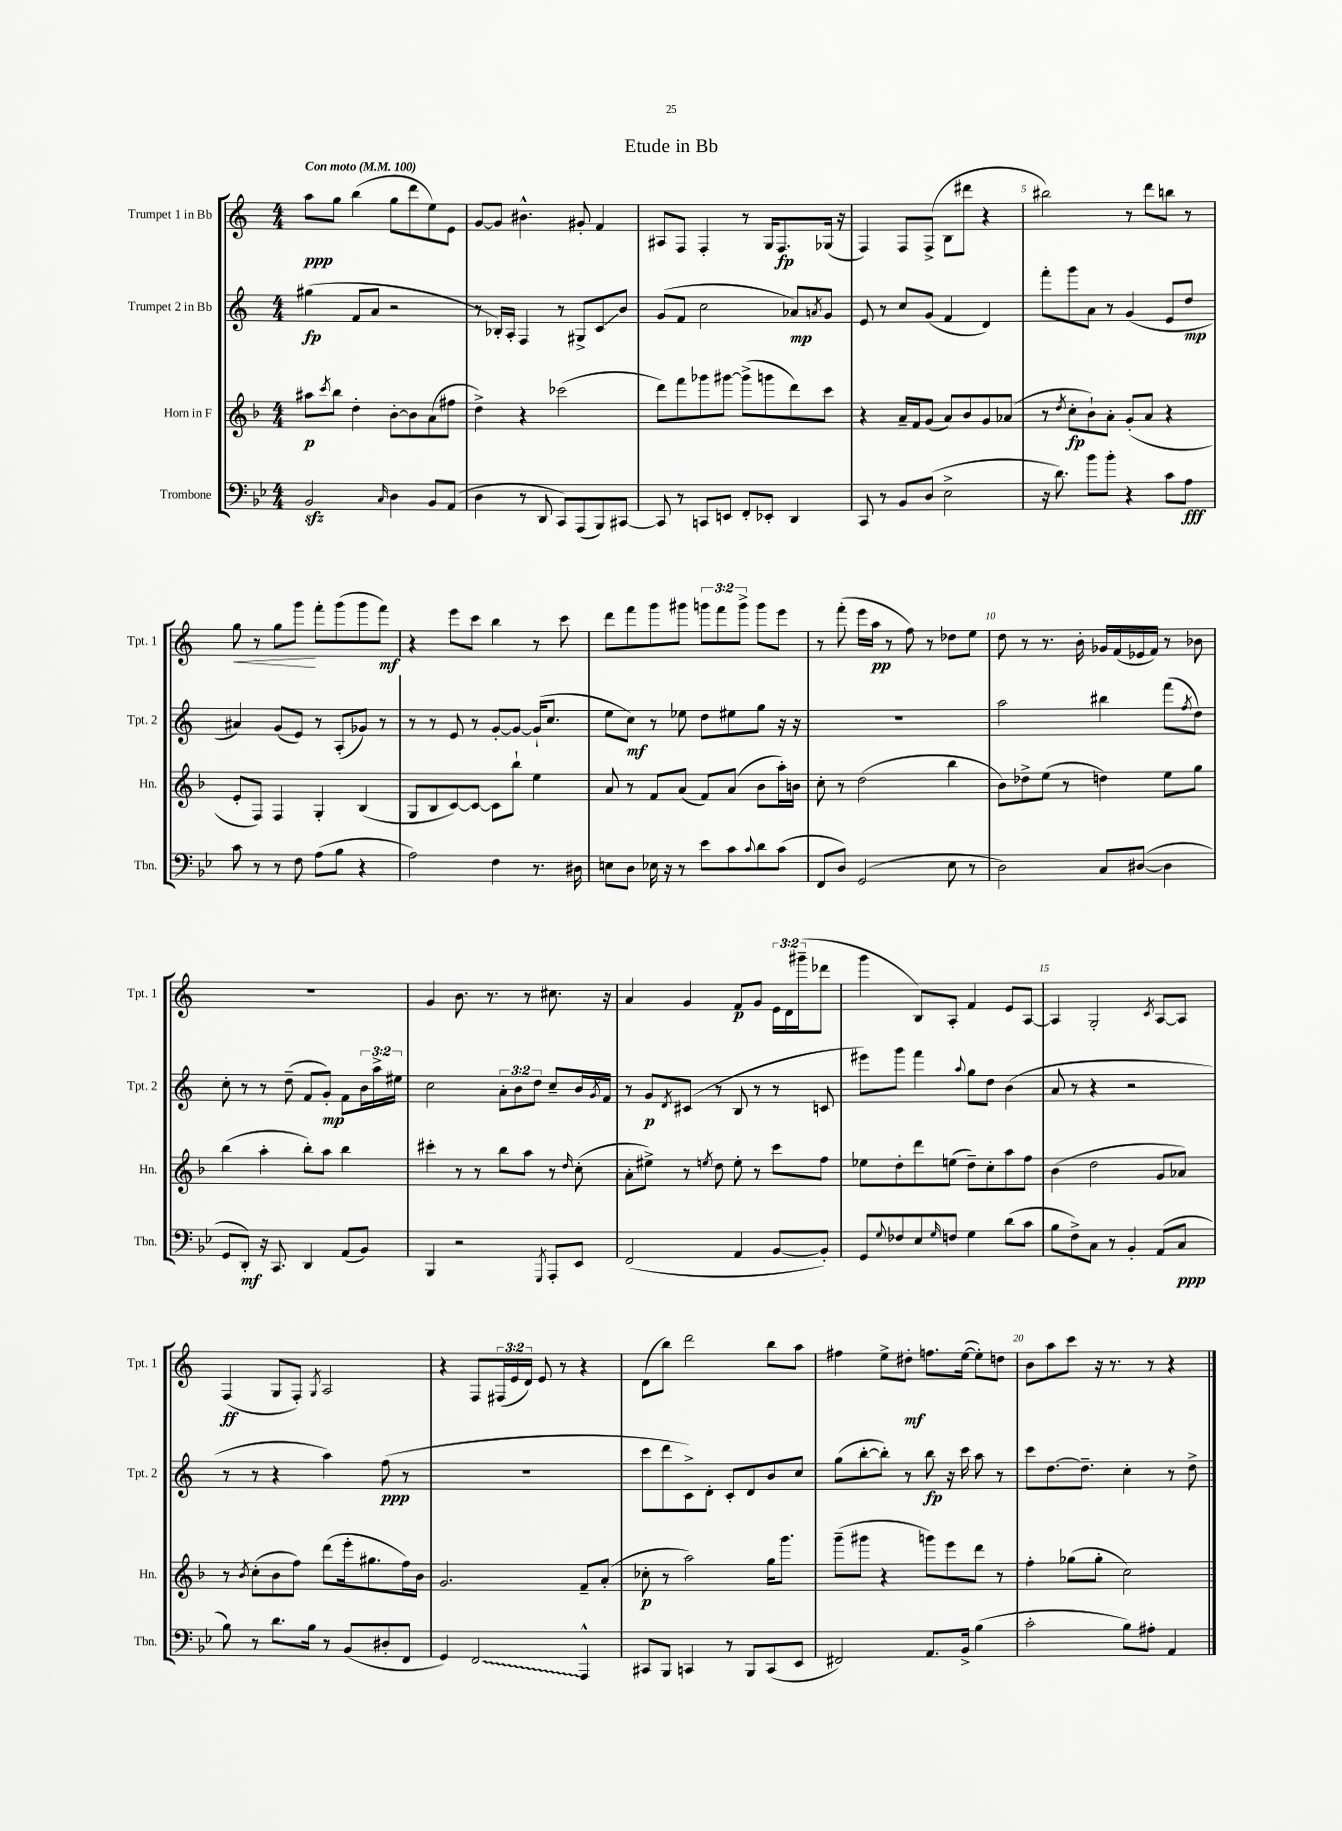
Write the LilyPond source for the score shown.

\header { title = "Etude in Bb" }
<<
\new StaffGroup <<
\new Staff = "s0" \with { instrumentName = "Trumpet 1 in Bb" shortInstrumentName = "Tpt. 1" } {
    \clef treble \key c \major \numericTimeSignature \time 4/4 \override Staff.TupletNumber.text = #tuplet-number::calc-fraction-text \tempo "Con moto" 4 = 100
    a''8\ppp g''8 b''4( g''8 d'''8 e''8) e'8 |
    g'8~ g'8 bis'4.-^ gis'8-. f'4 |
    ais8 f8 f4-. r8 g16 f8.\fp ges16( r16 |
    f4) f8 f8->( b8 dis'''8 r4 |
    bis''2) r8 d'''8 b''8 r8 |
    g''8\< r8 g''8 g'''8\! f'''8-. g'''8( g'''8 f'''8\mf) |
    r4 e'''8 c'''8 b''4 r8 c'''8 |
    d'''8 f'''8 g'''8 gis'''8 \tuplet 3/2 { g'''8 f'''8 g'''8-> } g'''8 e'''8 |
    r8 f'''8-.( e'''16 a''16\pp r8 f''8) r8 des''8 e''8 |
    d''8 r8 r8. b'16-. ges'16 f'16( ees'16 f'16) r8 bes'8 |
    R1 |
    g'4 b'8. r8. r8 cis''8. r16 |
    a'4 g'4 f'8\p g'8 \tuplet 3/2 { e'16 d'16 gis'''16--( } des'''8 |
    g'''4 b8) a8-. f'4 e'8 a8~ |
    a4 g2-. \acciaccatura { c'8 } a8~ a8 |
    f4\ff( g8 f8-.) \acciaccatura { g8 } a2 |
    r4 f8 \tuplet 3/2 { fis16( e'16 d'16) } e'8 r8 r4 |
    d'8( b''8) d'''2 b''8 a''8 |
    fis''4 e''8-> dis''8-.\mf f''8. e''16~( e''8-.) d''8 |
    b'8 a''8 c'''8 r16 r8. r8 r4 \bar "|." |
}
\new Staff = "s1" \with { instrumentName = "Trumpet 2 in Bb" shortInstrumentName = "Tpt. 2" } {
    \clef treble \key c \major \numericTimeSignature \time 4/4 \override Staff.TupletNumber.text = #tuplet-number::calc-fraction-text
    gis''4\fp( f'8 a'8 r2 |
    r8 bes16-.) a16-. f4 r8 gis8-> c'8\glissando b'8 |
    g'8( f'8 c''2 aes'8\mp) \acciaccatura { a'8 } g'8 |
    e'8 r8 c''8 g'8( f'4 d'4) |
    f'''8-. g'''8 a'8 r8 g'4( e'8 d''8\mp |
    ais'4) g'8( e'8) r8 a8-.( ges'8) r8 |
    r8 r8 e'8 r8 g'8~-. g'8~ g'16-!( c''8. |
    e''8 c''8\mf) r8 ees''8 d''8 eis''8 g''8 r16 r16 |
    R1 |
    a''2 bis''4 f'''8( \acciaccatura { f''8 } d''8) |
    c''8-. r8 r8 d''8--( f'8 g'8-.\mp) f'8 \tuplet 3/2 { b'16 a''16-> eis''16 } |
    c''2 \tuplet 3/2 { a'8-. b'8 d''8 } c''8-- b'16 \acciaccatura { g'8 } f'16 |
    r8 g'8\p \acciaccatura { d'8 } cis'8( r8 b8 r8 r8 c'8 |
    eis'''8) g'''8 f'''4 \appoggiatura { a''8 } g''8 d''8 b'4( |
    a'8 r8 r4 r2 |
    r8 r8 r4 a''4) f''8\ppp( r8 |
    R1 |
    c'''8 d'''8 c'8->) d'8-. c'8-. d'8 b'8 c''8 |
    g''8( b''8~-. b''8-.) r8 b''8\fp r16 c'''16 a''8 r8 |
    c'''8 d''8.~ d''8.-- c''4-. r8 d''8-> \bar "|." |
}
\new Staff = "s2" \with { instrumentName = "Horn in F" shortInstrumentName = "Hn." } {
    \clef treble \key f \major \numericTimeSignature \time 4/4
    ais''8\p \acciaccatura { c'''8 } bes''8 d''4-. bes'8~-. bes'8 a'8( fis''8 |
    d''4->) r4 ces'''2( |
    d'''8) f'''8 ges'''8 gis'''8~ gis'''8->( g'''8 d'''8) c'''8 |
    r4 a'16-- f'16 g'8( a'8) bes'8 g'8 aes'8( |
    r8 \acciaccatura { d''8 } c''8-.\fp bes'8-!) a'8-. g'8-.( a'8 r4 |
    e'8-. f8) f4 g4-. bes4( |
    g8 bes8 c'8~) c'8~ c'8 bes''8-! e''4 |
    a'8 r8 f'8 a'8( f'8) a'8( bes'8 a''16-.) b'16 |
    c''8-. r8 d''2( bes''4 |
    bes'8) des''8-> e''8( r8 d''4) e''8 g''8 |
    bes''4( a''4-. bes''8-.) a''8 bes''4 |
    cis'''4-. r8 r8 bes''8 a''8 r8 \grace { d''16 } c''8-.( |
    a'8-. eis''8->) r8 \acciaccatura { e''8 } d''8 e''8-. r8 c'''8 f''8 |
    ees''8 d''8-. d'''8 e''8( d''8--) c''8-. a''8 f''8 |
    bes'4( d''2 g'8 aes'8) |
    r8 \acciaccatura { bes'8 } c''8-.( bes'8 f''8) d'''8( e'''16-. gis''8. f''16) bes'16 |
    g'2. f'8-- a'8-.( |
    ces''8-.\p r8 a''2) g''16 g'''8. |
    g'''8--( gis'''8 r4 g'''8) e'''8 d'''8 r8 |
    f''4-. ges''8( ges''8-. c''2) \bar "|." |
}
\new Staff = "s3" \with { instrumentName = "Trombone" shortInstrumentName = "Tbn." } {
    \clef bass \key bes \major \numericTimeSignature \time 4/4
    bes,2\sfz \grace { c16 } d4 bes,8 a,8( |
    d4 r8 d,8 c,8) a,,8( bes,,8) cis,8~ |
    cis,8 r8 c,8 e,8 f,8-. ees,8-. d,4 |
    c,8 r8 bes,8 d8( ees2-> |
    r16 d'8.) bes'8 bes'8-. r4 c'8 a8\fff |
    c'8 r8 r8 f8 a8( bes8 r4 |
    a2) f4 r8. dis16 |
    e8 d8 ees16 r16 r8 ees'8 c'8 \appoggiatura { c'8 } d'8 c'8( |
    f,8 d8) g,2( ees8 r8 |
    d2) c8 dis8~( dis4 |
    g,8 d,8-.\mf) r16 c,8. d,4 a,8( bes,8) |
    bes,,4 r2 \acciaccatura { g,,8 } a,,8-. ees,8 |
    f,2( a,4 bes,8~ bes,8-.) |
    g,8 \appoggiatura { g8 } fes8 ees8 \grace { g16 } f8 g4 d'8( c'8 |
    bes8 f8->) c8 r8 bes,4-. a,8( c8\ppp |
    bes8) r8 d'8. bes16 r8 bes,8( dis8-. f,8 |
    g,4) \once \override Glissando.style = #'zigzag f,2\glissando a,,4-^ |
    cis,8 bes,,8 c,4 r8 bes,,8 c,8( ees,8 |
    fis,2) a,8. bes,16-> bes4( |
    c'2-. bes8) ais8-. a,4 \bar "|." |
}
>>
>>
\layout { \context { \Score \override BarNumber.break-visibility = ##(#f #t #t) barNumberVisibility = #(every-nth-bar-number-visible 5) } }
